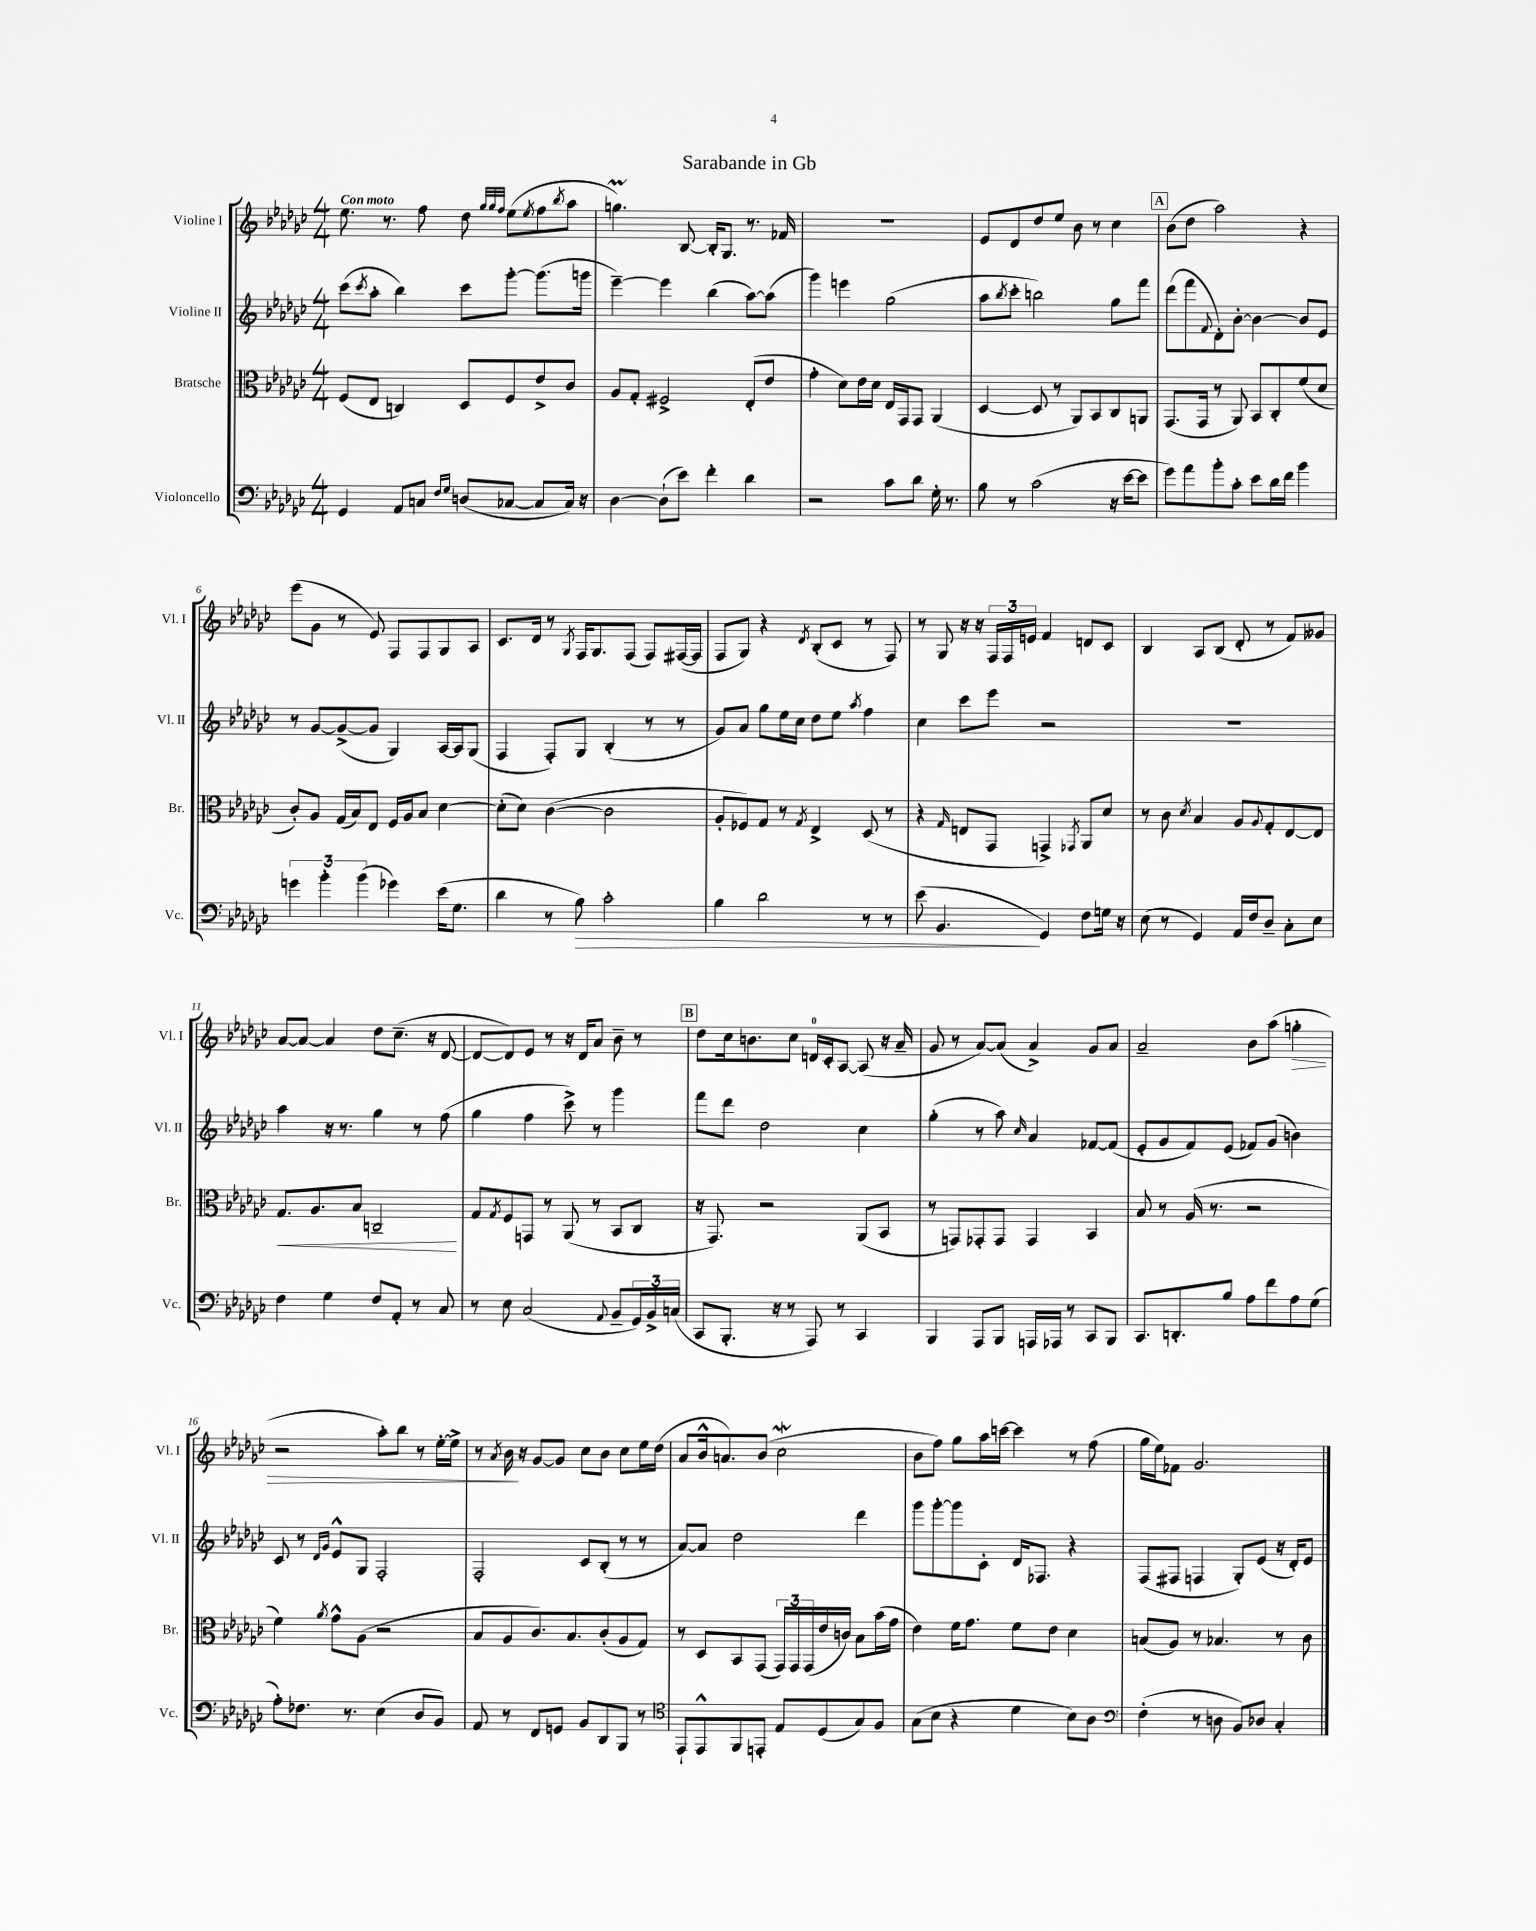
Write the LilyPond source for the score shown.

\header { title = "Sarabande in Gb" }
<<
\new StaffGroup <<
\new Staff = "s0" \with { instrumentName = "Violine I" shortInstrumentName = "Vl. I" } {
    \clef treble \key ges \major \numericTimeSignature \time 4/4 \tempo "Con moto"
    ees''8. r8. f''8 des''8 \grace { ges''32 ges''32 f''32 } ees''8( \acciaccatura { ees''8 } f''8 \acciaccatura { bes''8 } aes''8 |
    g''4.\prall) bes8~ bes16-. ges8. r8. fes'16 |
    R1 |
    ees'8 des'8 des''8 ees''8 bes'8 r8 ces''4 |
    \mark \markup { \box "A" } bes'8( des''8 aes''2) r4 |
    ees'''8( ges'8 r8 ees'8) f8 f8 ges8 aes8 |
    ces'8. des'16 r8 \acciaccatura { ges8 } f16 ges8. f8( f8) fis16~( fis16 |
    f8 ges8) r4 \acciaccatura { des'8 } bes8-.( ces'8 r8 f8) |
    r8 ges8 r16 r16 \tuplet 3/2 { f16 f16 e'16 } f'4 d'8 ces'8 |
    bes4 aes8 bes8( des'8-. r8 f'8) geses'8 |
    aes'8~ aes'8~ aes'4 des''8 ces''8.--( r16 des'8~ |
    des'8~ des'8) ees'8 r8 r16 des'16 aes'8 bes'8-- r8 |
    \mark \markup { \box "B" } des''8 ces''16 b'8. ces''8 d'16-0 ces'16-. aes8~ aes8( r16 aes'16-- |
    ges'8 r8 aes'8~) aes'8( aes'4->) ges'8 aes'8 |
    aes'2-- bes'8 aes''8( g''4-.\> |
    r2 aes''8-.) bes''8 r8 ees''16~-. ees''16-> |
    r8 \acciaccatura { aes'8 } bes'16\! r16 ges'8~ ges'8 ces''8 bes'8 ces''8 ees''16 des''16( |
    aes'8 bes'16-^ a'8.) bes'8( ces''2\mordent |
    bes'8 f''8) ges''8 aes''16 c'''16~ c'''4 r8 f''8( |
    ges''16 ees''16) fes'8 ges'2. \bar "|." |
}
\new Staff = "s1" \with { instrumentName = "Violine II" shortInstrumentName = "Vl. II" } {
    \clef treble \key ges \major \numericTimeSignature \time 4/4
    ces'''8( \acciaccatura { ces'''8 } aes''8-. bes''4) ces'''8 ges'''8~-. ges'''8.( g'''16 |
    ees'''4~--) ees'''4 bes''4( aes''8~) aes''8( |
    ges'''4) e'''4 ges''2( |
    aes''8 \acciaccatura { bes''8 } ces'''8-. b''2) ges''8 f'''8 |
    \mark \markup { \box "A" } des'''8( f'''8 \appoggiatura { f'8 } des'8-.) bes'8~-. bes'4~ bes'8 ees'8 |
    r8 ges'8~ ges'8~->( ges'8 ges4) aes16~ aes16 ges8( |
    f4 f8-.) ges8 bes4-.( r8 r8 |
    ges'8) aes'8 ges''8 ees''16 ces''16 des''8 ees''8 \acciaccatura { aes''8 } f''4 |
    ces''4 ces'''8 ees'''8 r2 |
    R1 |
    aes''4 r16 r8. ges''4 r8 f''8( |
    ges''4 f''4 ces'''8->) r8 ges'''4 |
    \mark \markup { \box "B" } f'''8 des'''8 des''2 ces''4 |
    ges''4-.( r8 aes''8) \grace { ces''16 } aes'4 fes'8~ fes'8( |
    ees'8-. ges'8 f'8) ees'8( fes'8) ges'8( b'4) |
    ces'8 r8 \grace { des'16 ges'16 } ees'8-^ ges8 f2-. |
    f2-. ces'8 bes8-.( r8 r8 |
    aes'8~) aes'8 des''2 des'''4 |
    ges'''8 ges'''8~-. ges'''8 ces'8-. des'16 fes8. r4 |
    f8( fis8 f4 ges8-.) ees'8( r16 des'16-.) ees'8 \bar "|." |
}
\new Staff = "s2" \with { instrumentName = "Bratsche" shortInstrumentName = "Br." } {
    \clef alto \key ges \major \numericTimeSignature \time 4/4
    f8( ees8 c4) des8 f8 ees'8-> ces'8 |
    aes8 ges8-. fis2-> ees8-.( ees'8 |
    ges'4-. des'8) ees'16 des'16 ees16 ges,16 ges,8 aes,4( |
    des4~ des8 r8 aes,8) bes,8 ces8 a,8 |
    \mark \markup { \box "A" } ges,8.( ges,16 r8 aes,8) bes,8 ces8-. f'8( des'8 |
    ces'8-.) aes8 ges16( bes16) ees8 f16 aes16 bes8 des'4~ |
    des'8-.( des'8) ces'4~( ces'2 |
    aes8-. fes8) ges8 r8 \acciaccatura { ges8 } ees4-> des8( r8 |
    r4 \grace { ges16 } e8 ges,8 g,4->) \acciaccatura { ges,8 } aes,8 des'8 |
    r8 ces'8 \acciaccatura { des'8 } bes4 aes8 \appoggiatura { aes8 } ges8-. ees8~ ees8 |
    ges8.\< aes8. bes8 c2--\! |
    ges8 \acciaccatura { ges8 } f8 g,8 r8 aes,8( r8 bes,8 ces8 |
    \mark \markup { \box "B" } r16 ges,8.) r2 aes,8( bes,8 |
    r8 g,8) ges,8-. ges,8 ges,4 bes,4 |
    bes8 r8 aes16( r8. r2 |
    f'4) \acciaccatura { aes'8 } ges'8-^ aes8( r2 |
    bes8 aes8 ces'8.) bes8. ces'8-.( aes8 ges8) |
    r8 des8 bes,8 ges,8( \tuplet 3/2 { ges,16) ges,16 ges,16( } ees'16 c'16) bes8 bes'16( ges'16 |
    ees'4) f'16 ges'8. f'8 ees'8 des'4 |
    b8( aes8) r8 bes4. r8 ces'8 \bar "|." |
}
\new Staff = "s3" \with { instrumentName = "Violoncello" shortInstrumentName = "Vc." } {
    \clef bass \key ges \major \numericTimeSignature \time 4/4
    ges,4 aes,8 c8 \grace { f16 ges16 } d8( ces8~ ces8 ces16) r16 |
    des4~ des8-!( ees'8) f'4-. des'4 |
    r2 ces'8 des'8 ges16-. r8. |
    bes8 r8 ces'2( r16 ees'16~ ees'8 |
    \mark \markup { \box "A" } ges'8) aes'8 bes'8-. ces'8-. ees'8 des'16 f'16 bes'4 |
    \tuplet 3/2 { g'4 bes'4-. bes'4( } ges'4) ees'16( ges8. |
    des'4 r8 bes8\>) ces'2-. |
    bes4 des'2 r8 r8 |
    ees'8( bes,4.\! ges,4) f8 g16 r16 |
    ees8( r8 ges,4) aes,16 f16 des8-- ces8-. ees8 |
    f4 ges4 f8 aes,8-. r8 ces8 |
    r8 ees8 ces2( \appoggiatura { aes,8 } bes,8-- \tuplet 3/2 { ges,16) bes,16-> c16( } |
    \mark \markup { \box "B" } ces,8 bes,,8.-. r16 r8 aes,,8) r8 ces,4 |
    bes,,4 aes,,8 bes,,8 a,,16 aes,,16 r8 ces,8 bes,,8 |
    ces,8. d,8.-. bes8 aes8 f'8 aes8 ges8( |
    aes8-.) fes8. r8. ees4( des8 bes,8) |
    aes,8 r8 f,8 g,8 bes,8 des,8 bes,,8 r8 |
    \clef tenor ees,8-! ees,8-^ f,8 e,8-. ees8 des8( ges8) f8 |
    ges8( bes8 r4 des'4 bes8) aes8 |
    \clef bass f4-.( r8 d8 bes,8) des8 ces4-. \bar "|." |
}
>>
>>
